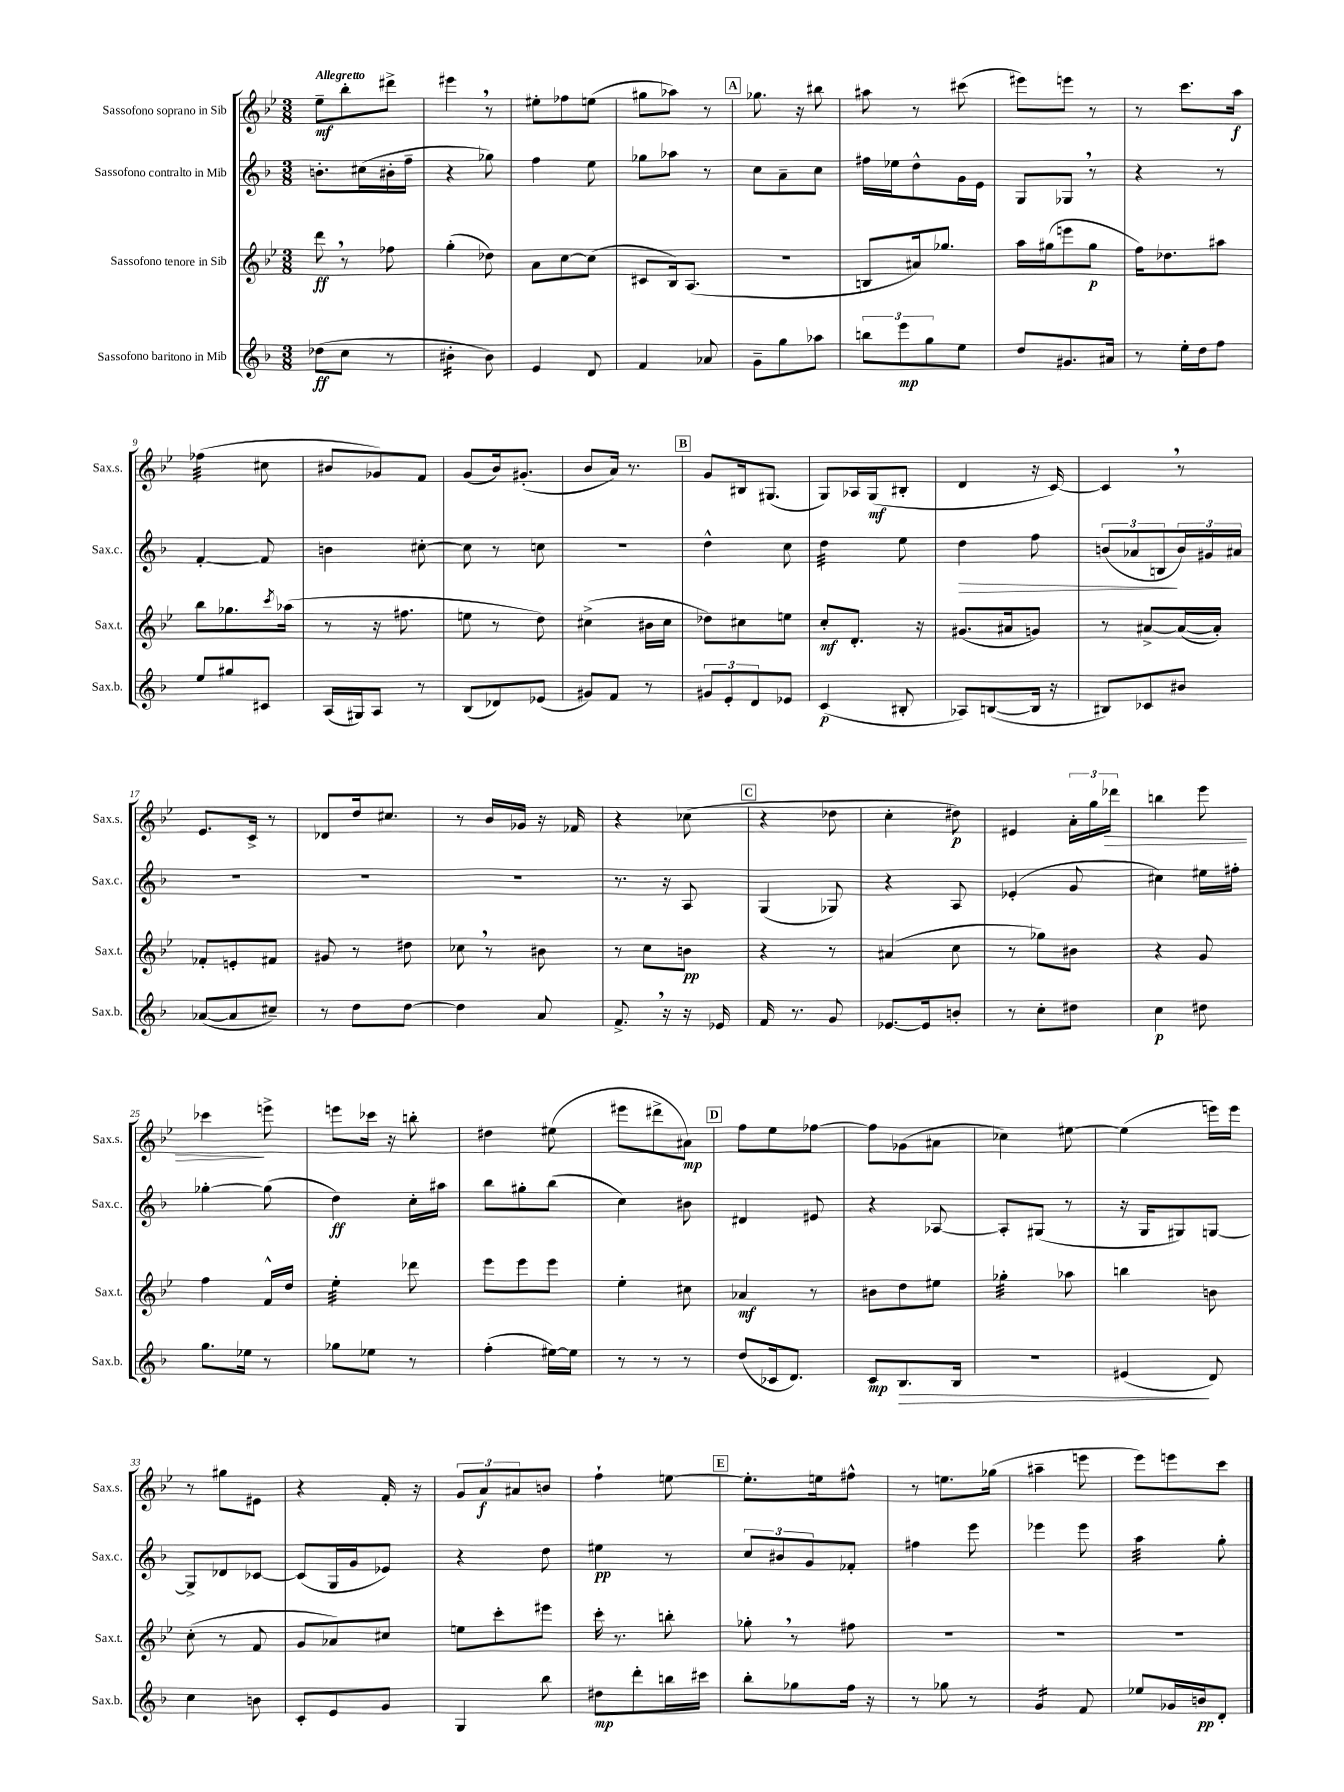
<<
\new StaffGroup <<
\new Staff = "s0" \with { instrumentName = "Sassofono soprano in Sib" shortInstrumentName = "Sax.s." } {
    \clef treble \key bes \major \numericTimeSignature \time 3/8 \tempo "Allegretto"
    ees''8--\mf bes''8-. dis'''8-> |
    eis'''4 \breathe r8 |
    eis''8-. fes''8 e''8( |
    gis''8 aes''8) r8 |
    \mark \markup { \box "A" } ges''8. r16 bis''8 |
    ais''8 r8 cis'''8( |
    eis'''8) e'''8 r8 |
    r8 c'''8. a''16\f |
    fes''4:32( cis''8 |
    bis'8 ges'8) f'8 |
    g'8( bes'16) gis'8.-.( |
    bes'8 a'16) r8. |
    \mark \markup { \box "B" } g'8 bis16 gis8.( |
    g8) aes16 g16\mf( bis8-. |
    d'4 r16 c'16~) |
    c'4 \breathe r8 |
    ees'8. c'16-> r8 |
    des'8 d''16 cis''8. |
    r8 bes'16 ges'16 r16 fes'16 |
    r4 ces''8( |
    \mark \markup { \box "C" } r4 des''8 |
    c''4-. dis''8\p) |
    eis'4 \tuplet 3/2 { a'16-. g''16 des'''16\> } |
    b''4 ees'''8 |
    ces'''4\! e'''8-> |
    e'''8 ces'''16 r16 b''8-. |
    dis''4 eis''8( |
    eis'''8 dis'''8-> ais'8\mp) |
    \mark \markup { \box "D" } f''8 ees''8 fes''8~ |
    fes''8 ges'8( ais'8 |
    ces''4) eis''8~ |
    eis''4( e'''16) e'''16 |
    r8 gis''8 eis'8 |
    r4 f'16-. r16 |
    \tuplet 3/2 { g'8 a'8\f ais'8 } b'8 |
    f''4-! e''8~ |
    \mark \markup { \box "E" } e''8.-. e''16 fis''8-^ |
    r8 e''8. ges''16( |
    ais''4-- e'''8 |
    ees'''8) e'''8 c'''8 \bar "|." |
}
\new Staff = "s1" \with { instrumentName = "Sassofono contralto in Mib" shortInstrumentName = "Sax.c." } {
    \clef treble \key f \major \numericTimeSignature \time 3/8
    b'8.-. cis''16( bis'16-. f''16-- |
    r4 ges''8) |
    f''4 e''8 |
    ges''8 aes''8 r8 |
    \mark \markup { \box "A" } c''8 a'8-- c''8 |
    fis''16 ees''16 d''8-^ g'16 e'16 |
    g8 ges8 \breathe r8 |
    r4 r8 |
    f'4~-. f'8 |
    b'4 cis''8~-. |
    cis''8 r8 c''8 |
    R4. |
    \mark \markup { \box "B" } d''4-^ c''8 |
    d''4:32 e''8 |
    d''4\> f''8 |
    \tuplet 3/2 { b'8( aes'8 b8\! } \tuplet 3/2 { b'16) gis'16 ais'16 } |
    R4. |
    R4. |
    R4. |
    r8. r16 a8 |
    \mark \markup { \box "C" } g4( ges8) |
    r4 a8 |
    ees'4-.( g'8 |
    cis''4) eis''16 fis''16-. |
    ges''4~-. ges''8( |
    d''4\ff) c''16-. ais''16 |
    bes''8 gis''8-. bes''8( |
    c''4) bis'8 |
    \mark \markup { \box "D" } dis'4 eis'8 |
    r4 aes8~ |
    aes8-. gis8( r8 |
    r16 g16 gis8) g8~ |
    g8-> des'8 ces'8~ |
    ces'8( g16 g'16 ees'8) |
    r4 d''8 |
    eis''4\pp r8 |
    \mark \markup { \box "E" } \tuplet 3/2 { c''8 bis'8 g'8 } fes'8-. |
    fis''4 e'''8 |
    ees'''4 ees'''8 |
    a''4:32 g''8-. \bar "|." |
}
\new Staff = "s2" \with { instrumentName = "Sassofono tenore in Sib" shortInstrumentName = "Sax.t." } {
    \clef treble \key bes \major \numericTimeSignature \time 3/8
    d'''8\ff \breathe r8 fes''8 |
    g''4-.( des''8) |
    a'8 c''8~ c''8( |
    cis'8 bes16) a8.( |
    \mark \markup { \box "A" } R4. |
    b8 ais'16) ges''8. |
    a''16 gis''16( e'''8 gis''8\p |
    f''16) des''8. ais''8 |
    bes''8 ges''8. \acciaccatura { c'''8 } aes''16( |
    r8 r16 fis''8. |
    e''8 r8 d''8) |
    cis''4->( bis'16 cis''16 |
    \mark \markup { \box "B" } des''8) cis''8 e''8 |
    c''8-.\mf d'8.-. r16 |
    gis'8.( ais'16 g'8) |
    r8 ais'8~-> ais'16~( ais'16-.) |
    fes'8-. e'8-. fis'8 |
    gis'8 r8 dis''8 |
    ces''8 \breathe r8 bis'8 |
    r8 c''8 b'8\pp |
    \mark \markup { \box "C" } r4 r8 |
    ais'4( c''8 |
    r8 ges''8) bis'8 |
    r4 g'8 |
    f''4 f'16-^ d''16 |
    ees''4:32-. des'''8 |
    ees'''8 ees'''8 ees'''8 |
    ees''4-. cis''8 |
    \mark \markup { \box "D" } aes'4\mf r8 |
    bis'8 d''8 eis''8 |
    ges''4:32-. aes''8 |
    b''4 b'8 |
    c''8-.( r8 f'8 |
    g'8 aes'8) cis''8 |
    e''8 c'''8-. eis'''8 |
    c'''16-. r8. b''8-. |
    \mark \markup { \box "E" } ges''8-. \breathe r8 fis''8 |
    R4. |
    R4. |
    R4. \bar "|." |
}
\new Staff = "s3" \with { instrumentName = "Sassofono baritono in Mib" shortInstrumentName = "Sax.b." } {
    \clef treble \key f \major \numericTimeSignature \time 3/8
    des''8\ff( c''8 r8 |
    bis'4:16-. bis'8) |
    e'4 d'8 |
    f'4 aes'8 |
    \mark \markup { \box "A" } g'8-- g''8 aes''8 |
    \tuplet 3/2 { b''8 e'''8\mp g''8 } e''8 |
    d''8 gis'8. ais'16 |
    r8 e''16-. d''16 f''8 |
    e''8 gis''8 cis'8 |
    a16( gis16) a8 r8 |
    bes8( des'8) ees'8( |
    gis'8) f'8 r8 |
    \mark \markup { \box "B" } \tuplet 3/2 { gis'8 e'8-. d'8 } ees'8 |
    c'4\p( bis8-. |
    aes8) b8~( b16 r16 |
    bis8) ces'8 bis'8 |
    aes'8~( aes'8 cis''8--) |
    r8 d''8 d''8~ |
    d''4 a'8 |
    f'8.-> \breathe r16 r16 ees'16 |
    \mark \markup { \box "C" } f'16 r8. g'8 |
    ees'8.~ ees'16 b'8-. |
    r8 c''8-. dis''8 |
    c''4\p dis''8 |
    g''8. ees''16 r8 |
    ges''8 ees''8 r8 |
    f''4-.( eis''16~) eis''16 |
    r8 r8 r8 |
    \mark \markup { \box "D" } d''8( ces'16 d'8.) |
    c'8\mp bes8.\> bes16 |
    R4. |
    eis'4\!( d'8) |
    c''4 b'8 |
    c'8-. e'8 g'8 |
    g4 bes''8 |
    dis''8\mp d'''8-. b''16 cis'''16 |
    \mark \markup { \box "E" } bes''8-. ges''8 f''16 r16 |
    r8 ges''8 r8 |
    g'4:16 f'8 |
    ees''8 ges'16 b'16\pp d'8-. \bar "|." |
}
>>
>>
